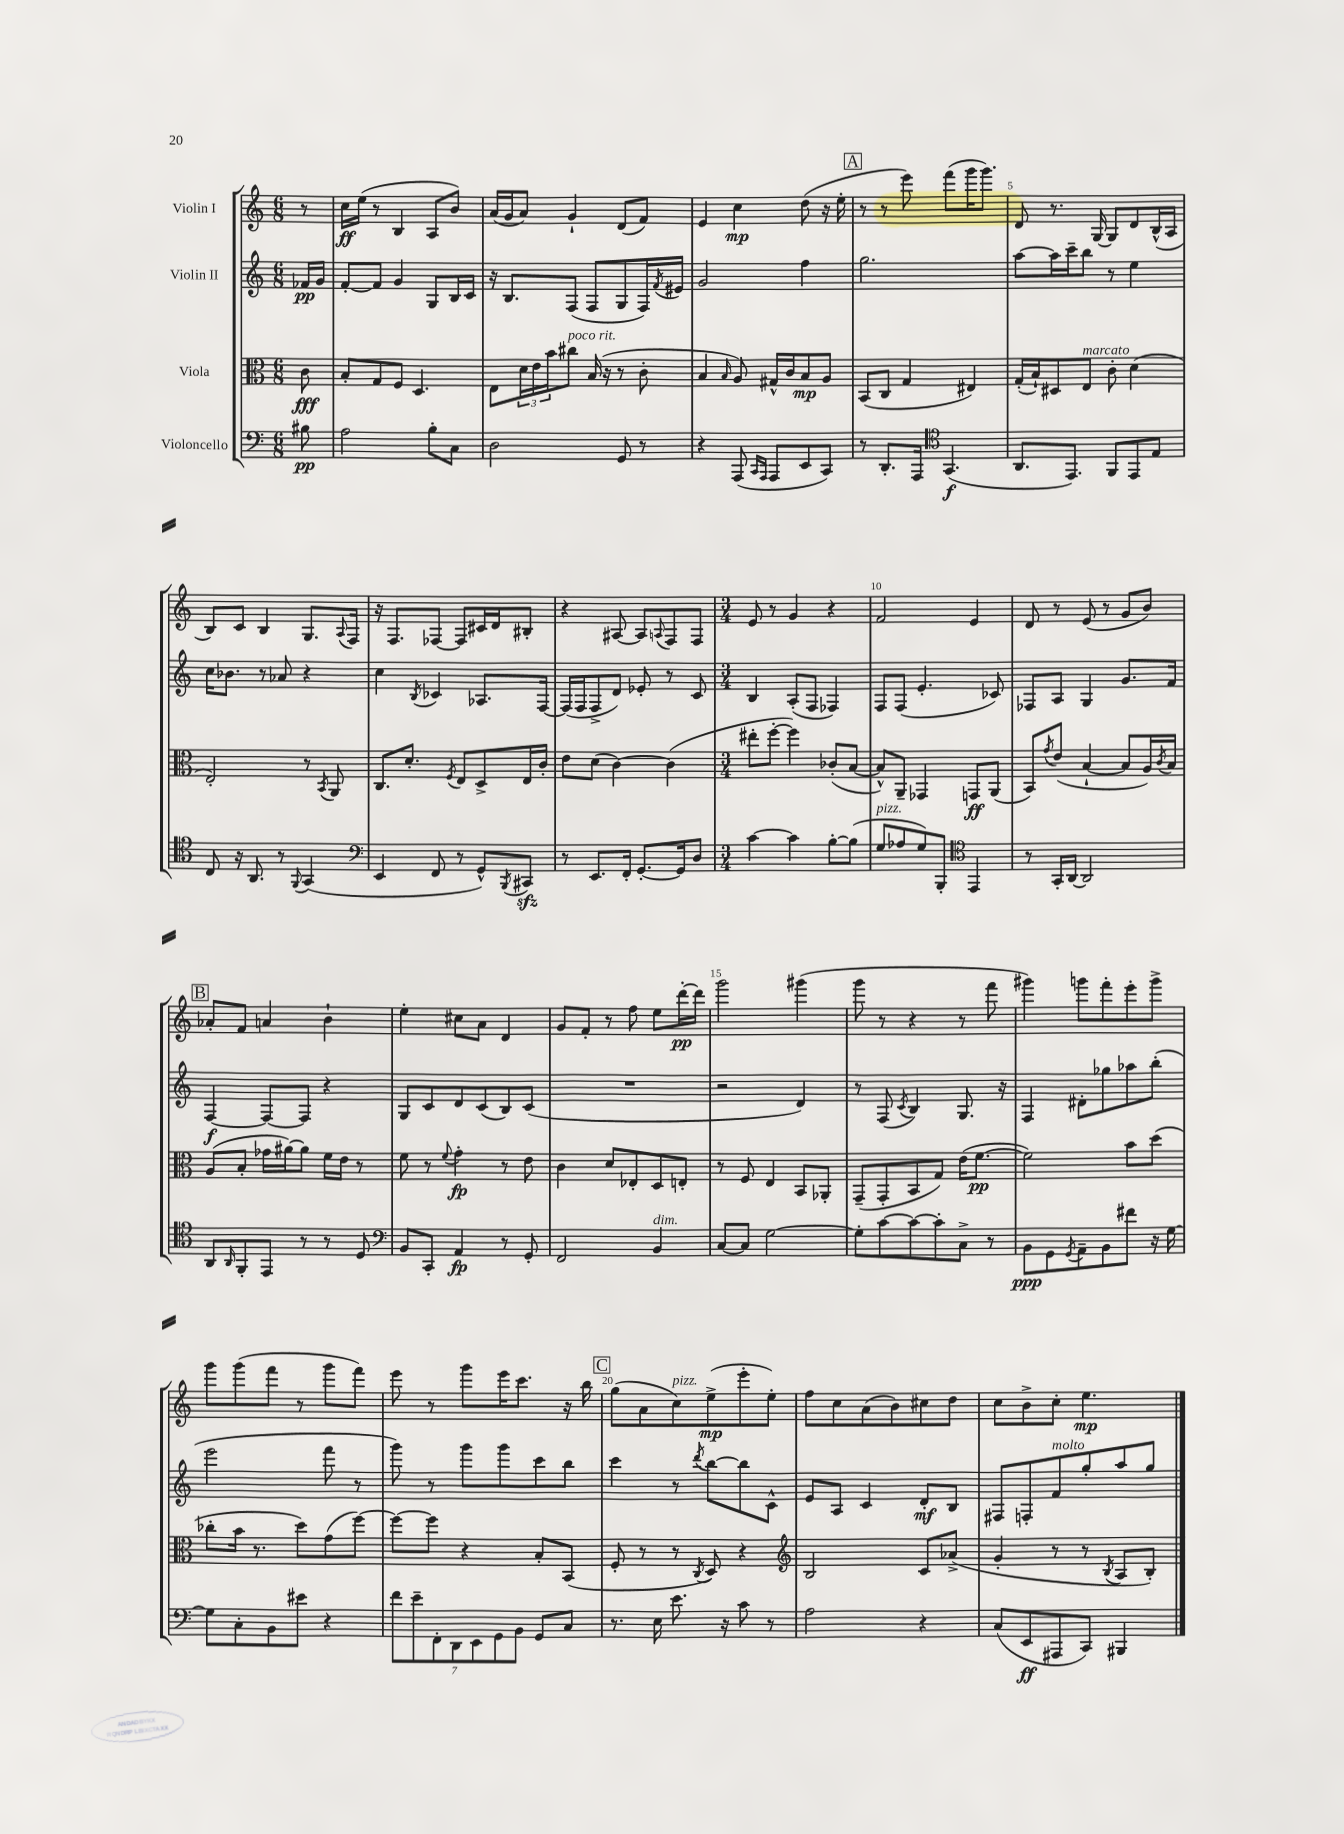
<<
\new StaffGroup <<
\new Staff = "s0" \with { instrumentName = "Violin I" } {
    \clef treble \key c \major \numericTimeSignature \time 6/8 \partial 8
    r8 |
    c''16\ff e''16( r8 b4 a8 b'8) |
    a'16( g'16 a'8) g'4-! d'8( f'8) |
    e'4 c''4\mp d''8( r16 e''16-. |
    \mark \markup { \box "A" } r8 r8 e'''8) f'''8( g'''16 g'''8.) |
    d'8 r8. g16~ g8 d'8 b16-^( a16 |
    b8) c'8 b4 g8. \appoggiatura { a8 } f16 |
    r16 f8. fes8~ fes8 cis'16 d'16 bis8-. |
    r4 ais8~ ais8 \appoggiatura { a8 } f8 f8 |
    \numericTimeSignature \time 3/4 e'8 r8 g'4 r4 |
    f'2 e'4 |
    d'8 r8 e'8( r8 g'8 b'8) |
    \mark \markup { \box "B" } aes'8-. f'8 a'4 b'4-! |
    e''4-. cis''8 a'8 d'4 |
    g'8 f'8-. r8 f''8 e''8 d'''16~-.\pp d'''16 |
    g'''2 gis'''4( |
    g'''8 r8 r4 r8 f'''8 |
    gis'''4) g'''8 f'''8-. e'''8-. g'''8-> |
    g'''8 g'''8( f'''8 r8 g'''8 f'''8) |
    e'''8 r8 g'''8 e'''16 c'''8. r16 b''16 |
    \mark \markup { \box "C" } g''8( a'8 c''8^\markup { \italic "pizz." }) e''8->\mp( e'''8-. e''8-.) |
    f''8 c''8 a'8( b'8) cis''8 d''8 |
    c''8 b'8-> c''8-. e''4.\mp \bar "|." |
}
\new Staff = "s1" \with { instrumentName = "Violin II" } {
    \clef treble \key c \major \numericTimeSignature \time 6/8 \partial 8
    fes'16\pp g'16 |
    f'8~-. f'8 g'4 g8 b16 c'16 |
    r16 b8. f8( f8 g8 f16) \acciaccatura { f'8 } eis'16 |
    g'2 f''4 |
    \mark \markup { \box "A" } g''2. |
    a''8~ a''16 c'''16-- b''8 r8 e''4 |
    c''16 bes'8. r8 aes'8 r4 |
    c''4 \acciaccatura { b8 } ces'4 aes8. f16~ |
    f16( f16 f8-> d'8) ees'8-. r8 c'8 |
    \numericTimeSignature \time 3/4 b4 a8-.( f8 fes4) |
    f8 f8( e'4.-. ces'8) |
    fes8 a8 g4 g'8. f'16 |
    \mark \markup { \box "B" } f4~\f f8~ f8 r4 |
    g8 c'8 d'8 c'8( b8) c'8( |
    R2. |
    r2 d'4) |
    r8 f8( \acciaccatura { c'8 } b4) g8. r16 |
    f4 dis'8-. ges''8 aes''8 b''8-.( |
    e'''2 f'''8 r8 |
    g'''8) r8 g'''8 g'''8 c'''8 b''8 |
    \mark \markup { \box "C" } c'''4 r8 \acciaccatura { d'''8 } b''8~ b''8 c'8-^ |
    e'8 a8 c'4 d'8-.\mf b8 |
    fis8 f8-. f'8^\markup { \italic "molto" } g''8-. a''8 g''8 \bar "|." |
}
\new Staff = "s2" \with { instrumentName = "Viola" } {
    \clef alto \key c \major \numericTimeSignature \time 6/8 \partial 8
    c'8\fff |
    b8-. g8 f8 d4. |
    e8 \tuplet 3/2 { d'16 e'16 b'16 } cis''8^\markup { \italic "poco rit." } b16( r16 r8 c'8-. |
    b4 \grace { b16 } a8) gis16-^ c'16 b8\mp a8 |
    \mark \markup { \box "A" } b,8( c8 g4 eis4) |
    g16-.( b16-!) dis8 e8^\markup { \italic "marcato" } c'8-. d'4( |
    e2-.) r8 \acciaccatura { b,8 } a,8 |
    c8. d'8.-. \acciaccatura { f8 } e8 d8-> e16 c'16-. |
    e'8 d'8( c'4~) c'4( |
    \numericTimeSignature \time 3/4 eis''8-. f''8~-. f''4) ces'8-.( b8~ |
    b8-^) a,8-- ges,4 g,8\ff a,8( |
    b,8) \acciaccatura { g'8 } e'8( b4~-! b8 a16) \acciaccatura { c'8 } b16 |
    \mark \markup { \box "B" } a8( b8-. ges'16 ais'16~) ais'8 f'16 e'16 r8 |
    f'8 r8 \appoggiatura { f'8 } g'4-.\fp r8 e'8 |
    c'4 d'8 ees8-. d8 e8-. |
    r8 f8 e4 b,8 aes,8-. |
    g,8--( g,8-. b,8 g8) e'16( f'8.~\pp |
    f'2) b'8 d''8( |
    ces''8-. b'16 r8. d''8) g'8( f''8~) |
    f''8~ f''8 r4 b8-. b,8( |
    \mark \markup { \box "C" } f8-. r8 r8 \acciaccatura { c8 } d8) r4 |
    \clef treble b2 c'8 aes'8->( |
    g'4-. r8 r8 \acciaccatura { b8 } a8 b8-.) \bar "|." |
}
\new Staff = "s3" \with { instrumentName = "Violoncello" } {
    \clef bass \key c \major \numericTimeSignature \time 6/8 \partial 8
    bis8\pp |
    a2 b8-. c8 |
    d2 g,8 r8 |
    r4 a,,8( \grace { c,16 a,,16 } a,,8 e,8 c,8) |
    \mark \markup { \box "A" } r8 d,8.-. a,,16 \clef tenor g,4.\f( |
    a,8. e,8.) f,8 e,8 e8 |
    c8 r16 a,8. r8 \appoggiatura { f,8 } g,4( |
    \clef bass e,4 f,8 r8 g,8-^) \acciaccatura { b,,8 } cis,8\sfz |
    r8 e,8. f,16-. g,8.~-. g,16 d8 |
    \numericTimeSignature \time 3/4 c'4~ c'4 b8~-. b8( |
    g8^\markup { \italic "pizz." } aes8 g8) b,,8-. \clef tenor e,4 |
    r8 g,16-. a,16~ a,2 |
    \mark \markup { \box "B" } a,8 \grace { a,16 } f,8-. e,8 r8 r8 d8 |
    \clef bass b,8 c,8-. a,4\fp r8 g,8-. |
    f,2 b,4^\markup { \italic "dim." } |
    c8~ c8 g2~ |
    g8-. c'8~ c'8~ c'8-. c8-> r8 |
    b,8\ppp g,8 \acciaccatura { g,8 } a,8-- b,8 fis'8 r16 g16~ |
    g8 c8-. b,8 eis'8 r4 |
    \tuplet 7/4 { f'8 e'8-- f,8-. d,8 e,8 g,8 b,8 } g,8 c8 |
    \mark \markup { \box "C" } r8. e16 e'8. r16 c'8 r8 |
    a2 r4 |
    c8( e,8\ff ais,,8 c,8) bis,,4 \bar "|." |
}
>>
>>
\layout { \context { \Score \override BarNumber.break-visibility = ##(#f #t #t) barNumberVisibility = #(every-nth-bar-number-visible 5) } }
